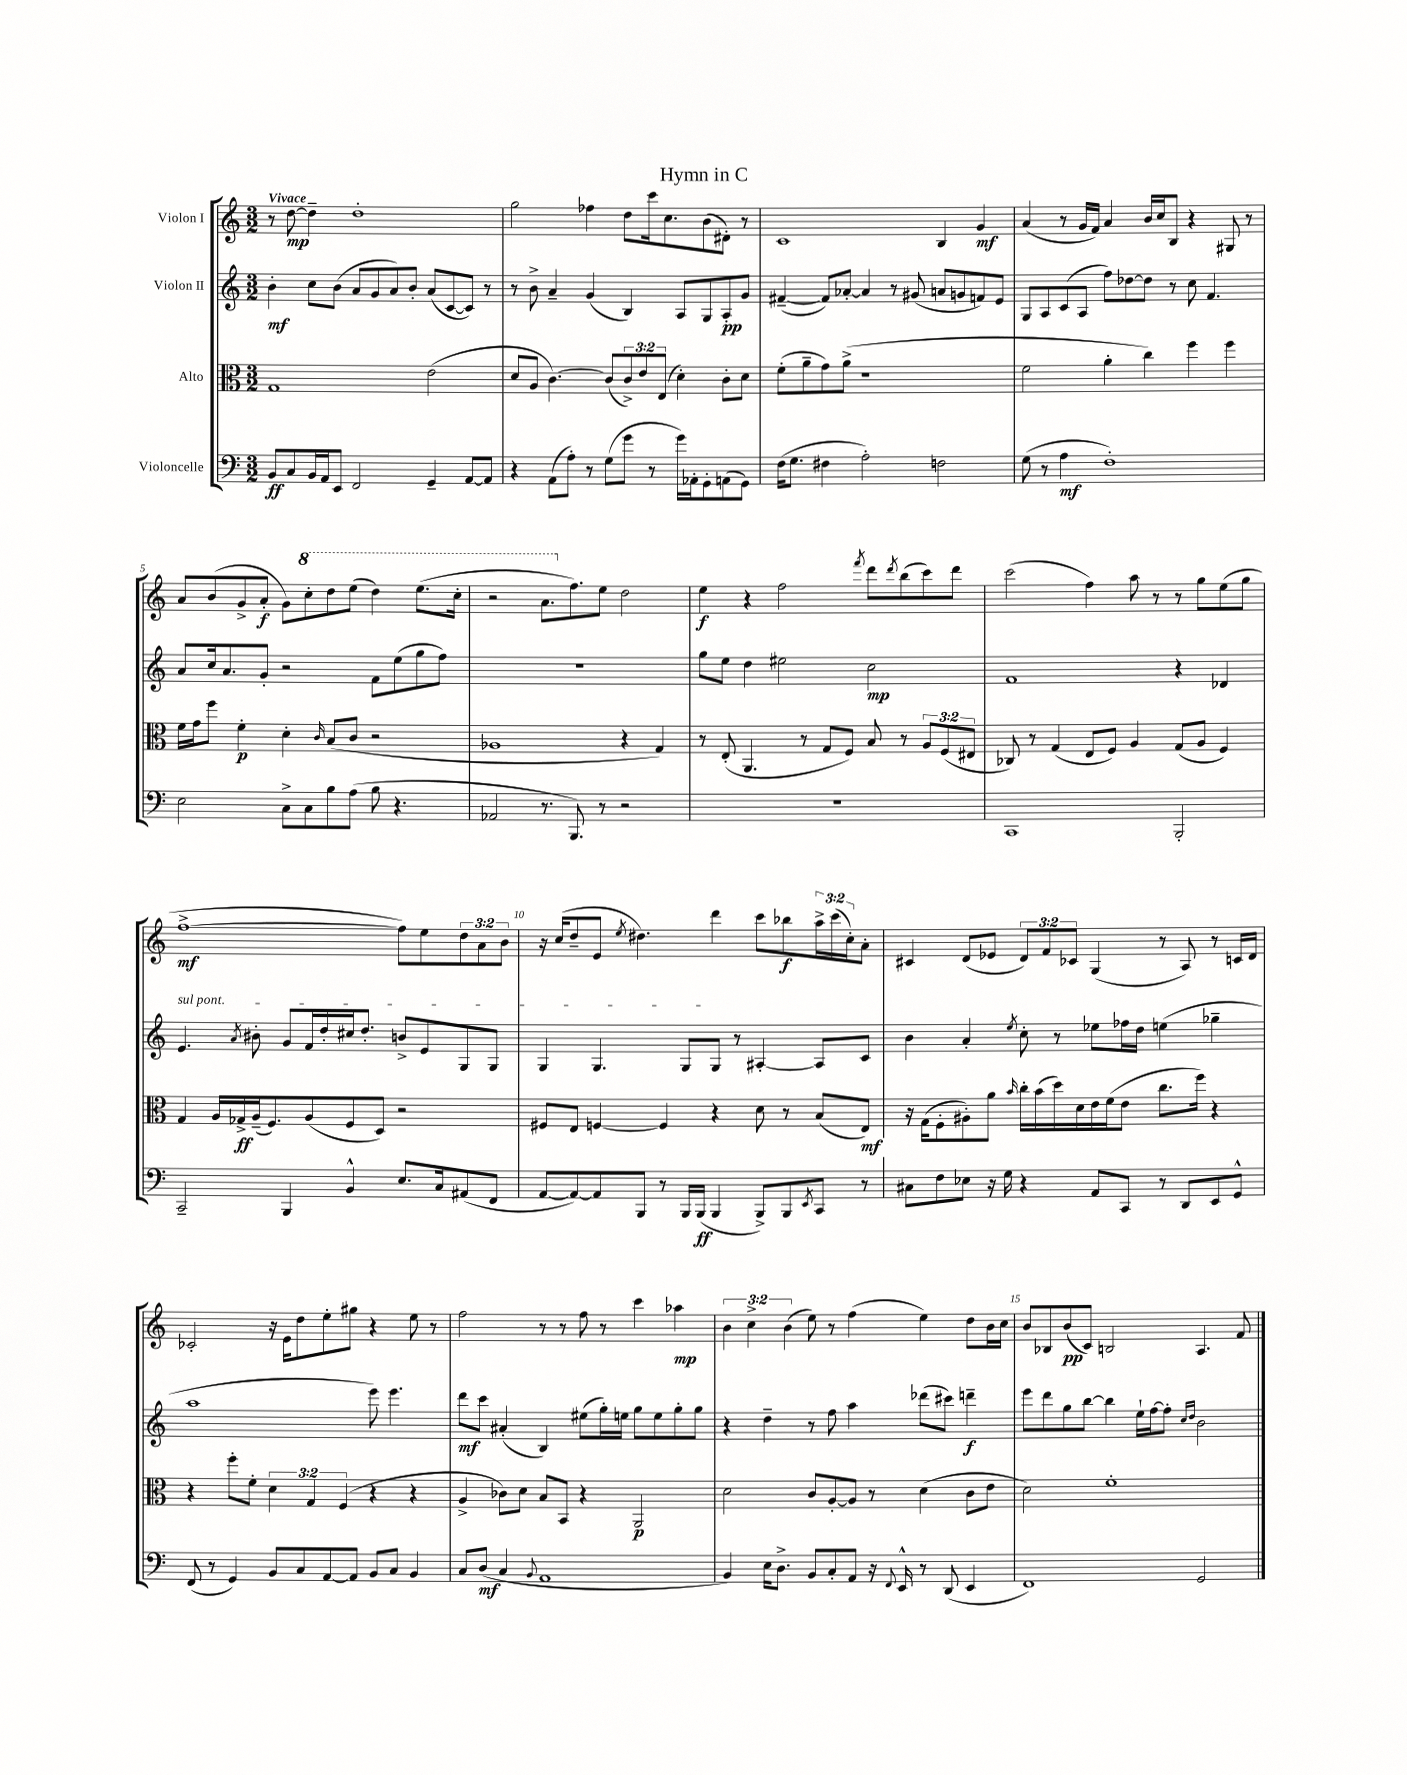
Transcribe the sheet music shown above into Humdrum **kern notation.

**kern	**dynam	**kern	**dynam	**kern	**dynam	**kern	**dynam
*part4	*part4	*part3	*part3	*part2	*part2	*part1	*part1
*staff4	*staff4	*staff3	*staff3	*staff2	*staff2	*staff1	*staff1
*I"Violoncelle	*	*I"Alto	*	*I"Violon II	*	*I"Violon I	*
*clefF4	*	*clefC3	*	*clefG2	*	*clefG2	*
*k[]	*	*k[]	*	*k[]	*	*k[]	*
*M3/2	*	*M3/2	*	*M3/2	*	*M3/2	*
=1	=1	=1	=1	=1	=1	=1	=1
!	!	!	!	!	!	!LO:TX:a:B:t=Vivace	!
8BB/L	ff	1G	.	4b'\	mf	8r	.
8C/	.	.	.	.	.	[8dd\	mp
16BB/L	.	.	.	8cc\L	.	4dd~\]	.
16AA/J	.	.	.	.	.	.	.
8EE/J	.	.	.	(8b\J	.	.	.
2FF/	.	.	.	8a/L	.	1dd'	.
.	.	.	.	8g/	.	.	.
.	.	.	.	8a/)	.	.	.
.	.	.	.	8b'/J	.	.	.
4GG~/	.	(2e\	.	(8a/L	.	.	.
.	.	.	.	[8c/	.	.	.
[8AA/L	.	.	.	8c/J])	.	.	.
8AA/J]	.	.	.	8r	.	.	.
=2	=2	=2	=2	=2	=2	=2	=2
4r	.	8d/L	.	8r	.	2gg\	.
.	.	8A/J	.	8b^\	.	.	.
(8AA\L	.	[4.c\)	.	4a~/	.	.	.
8A'\J)	.	.	.	.	.	.	.
8r	.	.	.	(4g/	.	4ff-X\	.
(8G\L	.	(8c/L]	.	.	.	.	.
8g\J	.	12c^/)	.	4B/)	.	8dd\L	.
.	.	12e/	.	.	.	.	.
8r	.	.	.	.	.	16ccc\k	.
.	.	(12E/J	.	.	.	.	.
.	.	.	.	.	.	8.cc\	.
16g\LL)	.	4d'\)	.	8A/L	.	.	.
16AA-X'\J	.	.	.	.	.	.	.
8GG'\	.	.	.	8G/	.	(8b\	.
(8AAn\	.	8c'\L	.	8A'/	pp	8d#X'\J)	.
8GG\J)	.	8d\J	.	8g/J	.	8r	.
=3	=3	=3	=3	=3	=3	=3	=3
(16F\KL	.	(8f'\L	.	([4f#X~/	.	1c	.
8.G\J	.	.	.	.	.	.	.
.	.	8a~\	.	.	.	.	.
4F#X\	.	8g\)	.	8f#/L])	.	.	.
.	.	(8a^\J	.	[8a-X'/J	.	.	.
2A'\)	.	1r	.	4a-/]	.	.	.
.	.	.	.	8r	.	.	.
.	.	.	.	(8g#X/	.	.	.
2Fn\	.	.	.	8an/L	.	4B/	.
.	.	.	.	8gn/	.	.	.
.	.	.	.	8fn/)	.	4g/	mf
.	.	.	.	8e/J	.	.	.
=4	=4	=4	=4	=4	=4	=4	=4
(8G\	.	2f\	.	8G/L	.	(4a/	.
8r	.	.	.	8A/	.	.	.
4A\	mf	.	.	(8c/	.	8r	.
.	.	.	.	8A/J	.	16g/LL	.
.	.	.	.	.	.	16f/JJ)	.
1F')	.	4a'\	.	8ff\L)	.	4a/	.
.	.	.	.	[8dd-X\	.	.	.
.	.	4cc\)	.	8dd-\J]	.	16b/LL	.
.	.	.	.	.	.	16cc/J	.
.	.	.	.	8r	.	8B/J	.
.	.	4ff\	.	8cc\	.	4r	.
.	.	.	.	4.f/	.	.	.
.	.	4ff\	.	.	.	8G#X/	.
.	.	.	.	.	.	8r	.
!!LO:LB:g=z
=5	=5	=5	=5	=5	=5	=5	=5
2E\	.	16f\LL	.	8a/L	.	8a/L	.
.	.	16g\J	.	.	.	.	.
.	.	8ff\J	.	16cc/k	.	(8b/	.
.	.	.	.	8.a/	.	.	.
.	.	4f'\	p	.	.	8g^/	.
.	.	.	.	8g'/J	.	8a'/J	f
8C^\L	.	4d'\	.	2r	.	8g\L)	.
*	*	*	*	*	*	*8va	*
8C\	.	.	.	.	.	8ccc'\	.
.	.	16qqc/	.	.	.	.	.
8B\	.	(8B/L	.	.	.	8ddd\	.
(8A\J	.	8c/J	.	.	.	(8eee\J	.
8B\	.	2r	.	8f\L	.	4ddd\)	.
4.r	.	.	.	(8ee\	.	.	.
.	.	.	.	8gg\	.	(8.eee\L	.
.	.	.	.	8ff\J)	.	.	.
.	.	.	.	.	.	16ccc'\Jk	.
=6	=6	=6	=6	=6	=6	=6	=6
2AA-X/	.	1A-X	.	1.r	.	2r	.
8.r	.	.	.	.	.	8.aa\L	.
*	*	*	*	*	*	*X8va	*
8.BBB/)	.	.	.	.	.	8.ff\)	.
8r	.	.	.	.	.	8ee\J	.
2r	.	4r	.	.	.	2dd\	.
.	.	4G/)	.	.	.	.	.
=7	=7	=7	=7	=7	=7	=7	=7
1.r	.	8r	.	8gg\L	.	4ee\	f
.	.	(8E'/	.	8ee\J	.	.	.
.	.	4.AA/	.	4dd\	.	4r	.
.	.	.	.	2ee#X\	.	2ff\	.
.	.	8r	.	.	.	.	.
.	.	8G/L	.	.	.	.	.
.	.	8F/J)	.	.	.	.	.
.	.	.	.	.	.	8qfff/	.
.	.	8B/	.	2cc\	mp	8ddd\L	.
.	.	.	.	.	.	8qddd/	.
.	.	8r	.	.	.	(8bb\	.
.	.	12A/L	.	.	.	8ccc\)	.
.	.	(12F/	.	.	.	.	.
.	.	.	.	.	.	8ddd\J	.
.	.	12E#X/J	.	.	.	.	.
=8	=8	=8	=8	=8	=8	=8	=8
1CC	.	8C-X/)	.	1f	.	(2ccc\	.
.	.	8r	.	.	.	.	.
.	.	(4G/	.	.	.	.	.
.	.	8E/L	.	.	.	4ff\)	.
.	.	8F/J)	.	.	.	.	.
.	.	4A/	.	.	.	8aa\	.
.	.	.	.	.	.	8r	.
2BBB'/	.	(8G/L	.	4r	.	8r	.
.	.	8A/J	.	.	.	8gg\L	.
.	.	4F/)	.	4d-X/	.	(8ee\	.
.	.	.	.	.	.	8gg\J	.
!!LO:LB:g=z
=9	=9	=9	=9	=9	=9	=9	=9
!	!	!	!	!LO:TX:a:i:t=sul pont.	!	!	!
2CC~/	.	4G/	.	4.e/	.	[1ff^	mf
.	.	16A/LL	.	.	.	.	.
.	.	16G-X^/	ff	.	.	.	.
.	.	.	.	8qa/	.	.	.
.	.	(16A~/J	.	8b#X'\	.	.	.
.	.	8.F/)	.	.	.	.	.
4BBB/	.	.	.	8g/L	.	.	.
.	.	(8A/	.	16f/L	.	.	.
.	.	.	.	16dd'/	.	.	.
4BB^^/	.	8F/	.	16cc#X/J	.	.	.
.	.	.	.	8.dd'/J	.	.	.
.	.	8D/J)	.	.	.	.	.
8.E/L	.	2r	.	8bn^/L	.	8ff\L])	.
.	.	.	.	8e/	.	8ee\	.
16C/k	.	.	.	.	.	.	.
(8AA#X/	.	.	.	8G/	.	12dd\	.
.	.	.	.	.	.	12a\	.
8FF/J	.	.	.	8G/J	.	.	.
.	.	.	.	.	.	12b\J	.
=10	=10	=10	=10	=10	=10	=10	=10
[8AA/L	.	8F#X/L	.	4G/	.	16r	.
.	.	.	.	.	.	(16cc/KL	.
8AA/_)	.	8E/J	.	.	.	8dd~/	.
8AA/]	.	[4Fn/	.	4.G/	.	8e/J	.
.	.	.	.	.	.	8qee/	.
8BBB/J	.	.	.	.	.	4.dd#X\)	.
8r	.	4F/]	.	.	.	.	.
16BBB/LL	.	.	.	8G/L	.	.	.
(16BBB/JJ	ff	.	.	.	.	.	.
4BBB/	.	4r	.	8G/J	.	4ddd\	.
.	.	.	.	8r	.	.	.
8BBB^/L)	.	8d\	.	[4A#X'/	.	8ccc\L	.
8BBB/	.	8r	.	.	.	8bb-X\	f
8qEE/	.	.	.	.	.	.	.
8CC/J	.	(8B/L	.	8A#/L]	.	24aa^\L	.
.	.	.	.	.	.	(24ccc\	.
.	.	.	.	.	.	24cc'\J)	.
8r	.	8E/J)	mf	8c/J	.	8a'\J	.
=11	=11	=11	=11	=11	=11	=11	=11
8C#X\L	.	16r	.	4b\	.	4c#X/	.
.	.	(16G\KL	.	.	.	.	.
8F\	.	8F'\	.	.	.	.	.
8E-X\J	.	8A#X'\)	.	4a'/	.	(8d/L	.
16r	.	8a\J	.	.	.	8e-X/J	.
16G\	.	.	.	.	.	.	.
.	.	16qqb/	.	8qee/	.	.	.
4r	.	16cc'\LL	.	8cc'\	.	12d/L)	.
.	.	(16b\	.	.	.	.	.
.	.	.	.	.	.	12f/	.
.	.	16dd\)	.	8r	.	.	.
.	.	.	.	.	.	12c-X/J	.
.	.	16d\	.	.	.	.	.
8AA/L	.	16e\	.	8ee-X\L	.	(4G/	.
.	.	(16f\J	.	.	.	.	.
8CC/J	.	8e\J	.	16ff-X\L	.	.	.
.	.	.	.	16dd\JJ	.	.	.
8r	.	8.cc\L	.	(4een\	.	8r	.
8DD/L	.	.	.	.	.	8A/)	.
.	.	16ff\Jk)	.	.	.	.	.
8EE/	.	4r	.	4gg-X~\	.	8r	.
8GG^^/J	.	.	.	.	.	16cn/LL	.
.	.	.	.	.	.	16d/JJ	.
!!LO:LB:g=z
=12	=12	=12	=12	=12	=12	=12	=12
(8FF/	.	4r	.	1aa	.	2c-X'/	.
8r	.	.	.	.	.	.	.
4GG/)	.	8ff'\L	.	.	.	.	.
.	.	8f'\J	.	.	.	.	.
8BB/L	.	6d\	.	.	.	16r	.
.	.	.	.	.	.	16e\KL	.
8C/	.	.	.	.	.	8dd\	.
.	.	6G/	.	.	.	.	.
[8AA/	.	.	.	.	.	8ee'\	.
.	.	(6F/	.	.	.	.	.
8AA/J]	.	.	.	.	.	8gg#X\J	.
8BB/L	.	4r	.	8eee\)	.	4r	.
8C/J	.	.	.	4.eee\	.	.	.
4BB/	.	4r	.	.	.	8ee\	.
.	.	.	.	.	.	8r	.
=13	=13	=13	=13	=13	=13	=13	=13
8C/L	.	4A^/	.	8ddd\L	mf	2ff\	.
(8D/J	mf	.	.	8ccc\J	.	.	.
4C/	.	8c-X\L)	.	(4a#X'/	.	.	.
.	.	8d\J	.	.	.	.	.
8qqBB/	.	.	.	.	.	.	.
1AA	.	8B/L	.	4B/)	.	8r	.
.	.	8BB/J	.	.	.	8r	.
.	.	4r	.	(8ee#X\L	.	8ff\	.
.	.	.	.	16gg'\L)	.	8r	.
.	.	.	.	16een\JJ	.	.	.
.	.	2AA/	p	8gg\L	.	4ccc\	.
.	.	.	.	8ee\	.	.	.
.	.	.	.	8gg'\	.	4aa-X\	mp
.	.	.	.	8gg\J	.	.	.
=14	=14	=14	=14	=14	=14	=14	=14
4BB/)	.	2d\	.	4r	.	6b\	.
.	.	.	.	.	.	6cc^\	.
16E\KL	.	.	.	4dd~\	.	.	.
8.D^\J	.	.	.	.	.	.	.
.	.	.	.	.	.	(6b\	.
8BB/L	.	8c/L	.	8r	.	8ee\)	.
8C'/	.	[8A'/	.	8ff\	.	8r	.
8AA/J	.	8A/J]	.	4aa\	.	(4ff\	.
16r	.	8r	.	.	.	.	.
8qqFF/	.	.	.	.	.	.	.
16EE^^/	.	.	.	.	.	.	.
8r	.	(4d\	.	(8ddd-X\L	.	4ee\)	.
(8DD/	.	.	.	8ccc#X\J)	.	.	.
4EE/	.	8c\L	.	4dddn~\	f	8dd\L	.
.	.	8e\J	.	.	.	16b\L	.
.	.	.	.	.	.	16cc\JJ	.
=15	=15	=15	=15	=15	=15	=15	=15
1FF)	.	2d\)	.	8eee\L	.	8b/L	.
.	.	.	.	8ddd\	.	8B-X/	.
.	.	.	.	8gg\	.	(8b/	pp
.	.	.	.	[8bb\J	.	8c/J)	.
.	.	1f'	.	4bb\]	.	2Bn/	.
.	.	.	.	16ee`\LL	.	.	.
.	.	.	.	[16ff\J	.	.	.
.	.	.	.	8ff'\J]	.	.	.
.	.	.	.	16qqcc/LL	.	.	.
.	.	.	.	16qqdd/JJ	.	.	.
2GG/	.	.	.	2b\	.	4.A/	.
.	.	.	.	.	.	8f/	.
==	==	==	==	==	==	==	==
*-	*-	*-	*-	*-	*-	*-	*-
